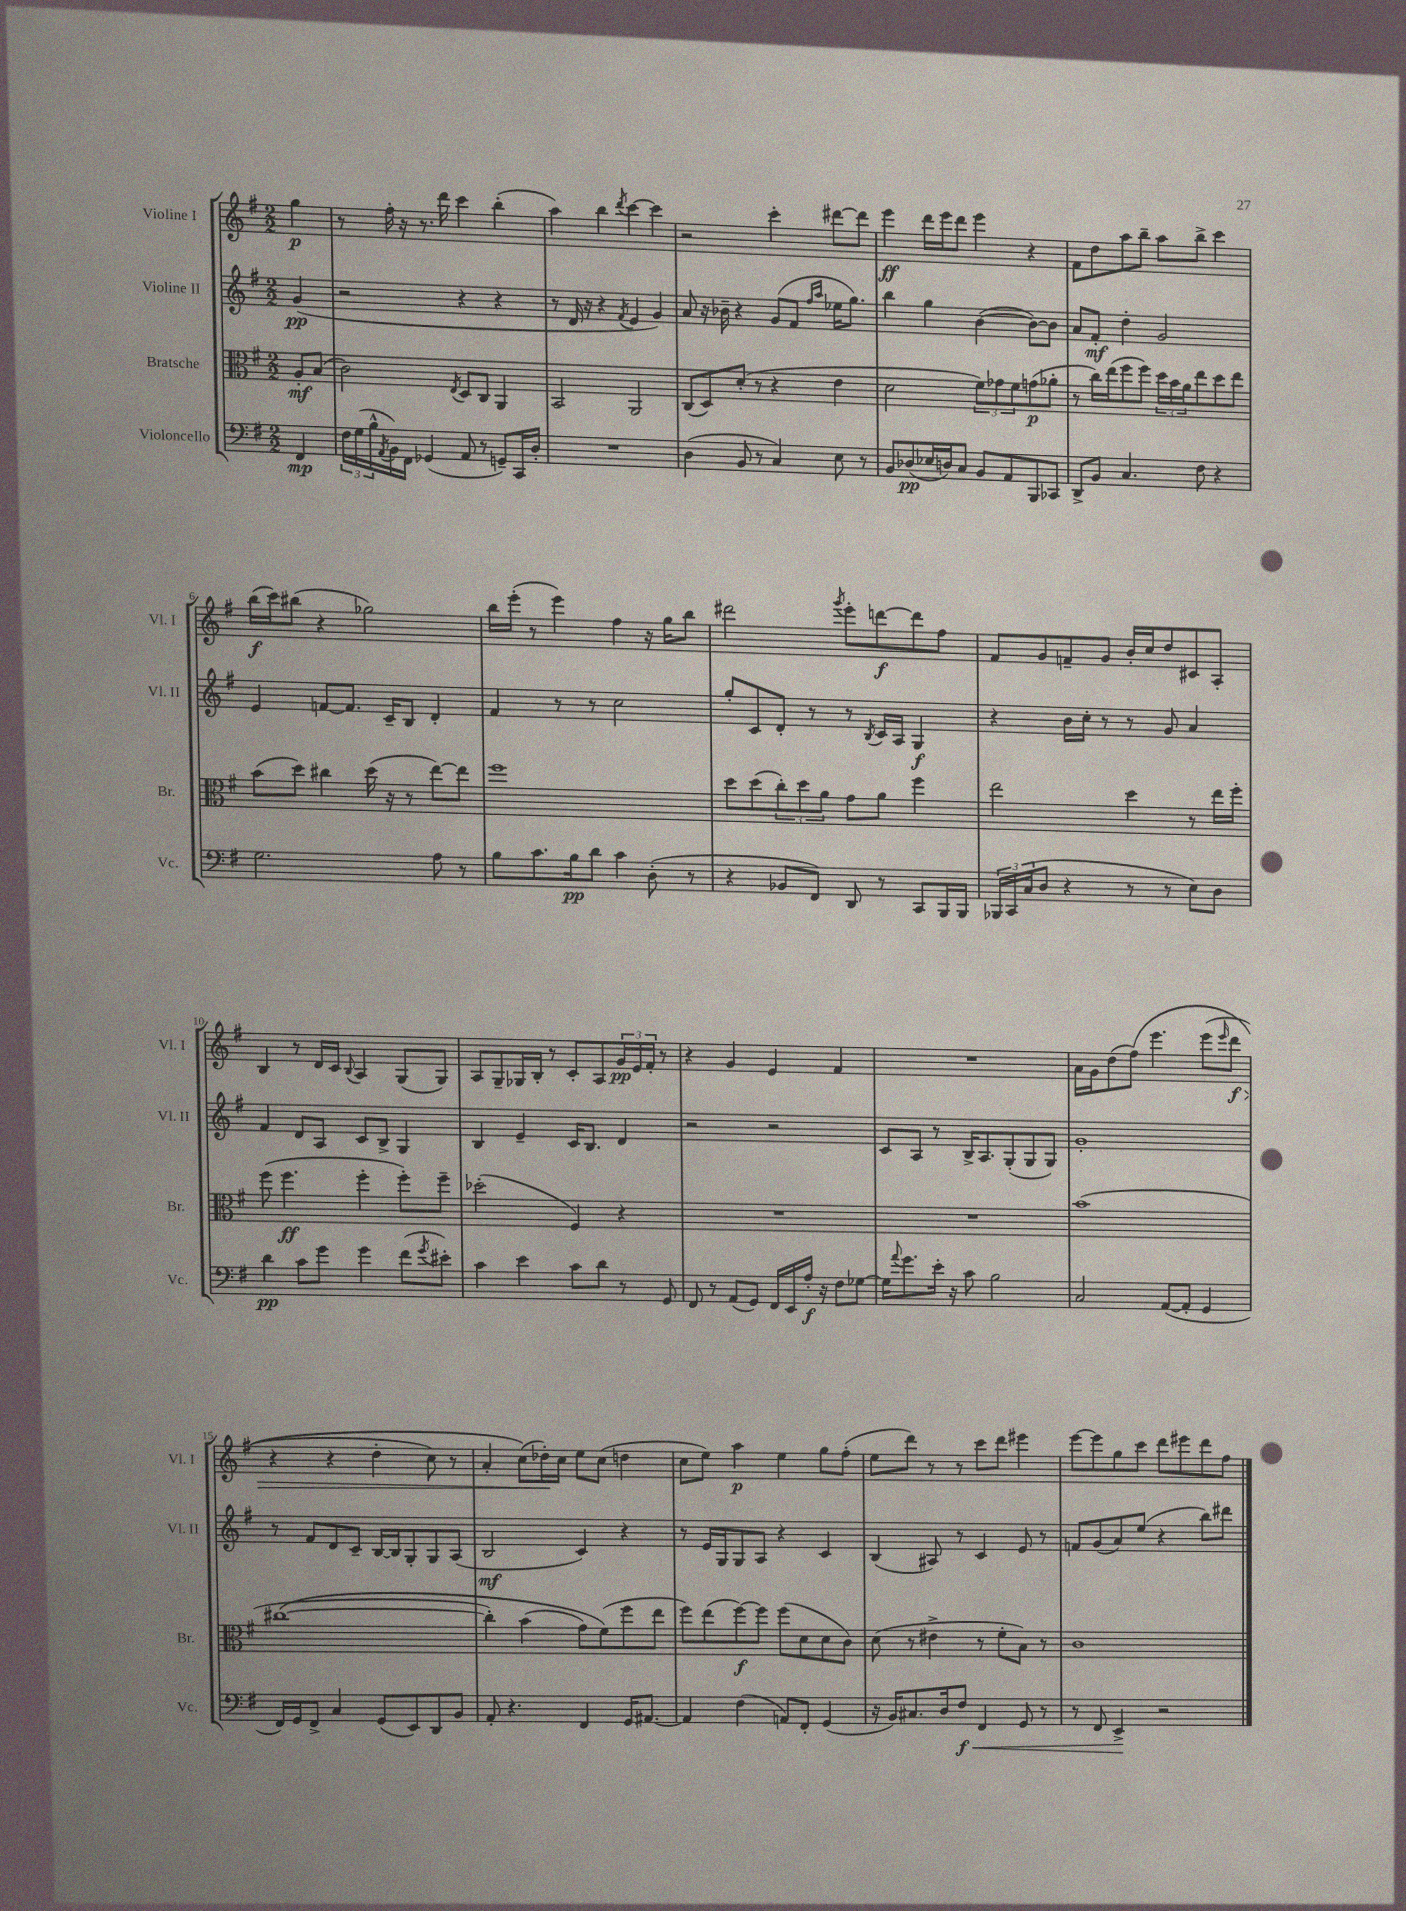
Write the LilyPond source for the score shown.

<<
\new StaffGroup <<
\new Staff = "s0" \with { instrumentName = "Violine I" shortInstrumentName = "Vl. I" } {
    \clef treble \key g \major \numericTimeSignature \time 2/2 \partial 4
    g''4\p |
    r8 fis''16-. r16 r8. d'''16 c'''4 b''4-.( |
    a''4) b''4 \acciaccatura { d'''8 } c'''4~ c'''4 |
    r2 c'''4-. dis'''8~ dis'''8 |
    e'''4\ff d'''16 e'''16 d'''8 e'''4 r4 |
    fis'8 d''8 a''8 b''8-- a''8 b''8-> c'''4 |
    b''16\f( c'''16) bis''8( r4 ges''2) |
    b''16 e'''16-.( r8 e'''4) fis''4 r16 g''16 b''8 |
    dis'''2 \acciaccatura { g'''8 } e'''8-. d'''8~\f d'''8 fis''8 |
    fis'8 g'8 f'8-- g'8 b'16-. c''16 d''8 cis'8 a8-. |
    b4 r8 d'16 c'16 \appoggiatura { b8 } a4 g8( g8) |
    a8 g8-- ges16 b16-. r8 c'8-. a8 \tuplet 3/2 { g'16\pp e'16 fis'16-. } r8 |
    r4 g'4 e'4 fis'4 |
    R1 |
    a'16 g'16 d''8( fis''8)\( e'''4. e'''8( \grace { e'''16 } d'''8\f\> |
    r4 r4 d''4-. c''8) r8 |
    a'4-. c''8(\) des''16-.\!) c''16 e''8 c''8( d''4 |
    c''8 e''8) a''4\p e''4 g''8 fis''8-.( |
    e''8 d'''8) r8 r8 c'''8 d'''8 eis'''4 |
    e'''8~ e'''8 g''8 c'''8 d'''8 eis'''8 d'''8 fis''8 \bar "|." |
}
\new Staff = "s1" \with { instrumentName = "Violine II" shortInstrumentName = "Vl. II" } {
    \clef treble \key g \major \numericTimeSignature \time 2/2 \partial 4
    g'4\pp( |
    r2 r4 r4 |
    r8 d'16 r16 r4 \acciaccatura { fis'8 } e'4 g'4) |
    a'8 r16 bes'16-- r4 g'8( fis'8 \grace { fis''16 a''16 } ees''16 g''8.) |
    b''4 g''4 b'4~( b'8~) b'8 |
    a'8 fis'8-.\mf d''4-. g'2 |
    e'4 f'8~ f'8. c'16-- b8 d'4-. |
    fis'4 r8 r8 c''2 |
    g''8-. c'8 d'8-. r8 r8 \acciaccatura { b8 } c'16 a16 g4\f |
    r4 b'16 c''16-. r8 r8 g'8 a'4 |
    fis'4 d'8 a8 c'8 b8-> g4 |
    b4 e'4-- c'16 b8. d'4 |
    r2 r2 |
    c'8 a8 r8 b16-> a8. g8-.( g8 g8) |
    g'1-. |
    r8 fis'8 d'8 c'8-- b16~ b16 g8-. g8 a8( |
    b2\mf c'4) r4 |
    r8 e'16 g16 g8 a8 r4 c'4 |
    b4( ais8) r8 c'4 e'8 r8 |
    f'8 g'8( a'8) e''8( r4 b''8) dis'''8 \bar "|." |
}
\new Staff = "s2" \with { instrumentName = "Bratsche" shortInstrumentName = "Br." } {
    \clef alto \key g \major \numericTimeSignature \time 2/2 \partial 4
    a8-.\mf b8( |
    c'2) \acciaccatura { e8 } d8 c8 a,4 |
    b,2 a,2 |
    c8( d8) d'8-.( r8 r4 e'4 |
    d'2 \tuplet 3/2 { fis'8) ges'8 fis'8 } g'8\p( aes'8-. |
    r8 c''16) e''16( fis''8 fis''8) \tuplet 3/2 { d''16 b'16 a'16 } e''8 d''8 e''8 |
    b'8( d''8) cis''4 d''16( r16 r8 e''8~) e''8 |
    fis''1 |
    d''8 d''8( \tuplet 3/2 { c''8-.) d''8 a'8 } g'8 a'8 fis''4 |
    e''2 d''4 r8 e''16 fis''16-. |
    fis''8( fis''4.\ff fis''4-. fis''8-.) fis''8-- |
    des''2-.( fis4) r4 |
    R1 |
    R1 |
    b'1( |
    cis''1~\( |
    cis''4-.) b'4( g'8) fis'8(\) fis''8 e''8 |
    fis''8) e''8( fis''8~\f) fis''8 fis''8( d'8 d'8 c'8) |
    d'8( r8 eis'4-> r8 fis'8-. b8) r8 |
    c'1 \bar "|." |
}
\new Staff = "s3" \with { instrumentName = "Violoncello" shortInstrumentName = "Vc." } {
    \clef bass \key g \major \numericTimeSignature \time 2/2 \partial 4
    fis,4\mp |
    \tuplet 3/2 { fis16 g16( b16-^ } \acciaccatura { a,8 } b,16) fis,16 ges,4( a,8 r8 g,8--) c,16 d16-. |
    R1 |
    d4( b,8 r8 c4) e8 r8 |
    b,8 des8\pp( ees16 d16) c8 b,8 a,8 b,,8 ces,8 |
    d,8-> b,8 c4. fis8 r4 |
    g2. a8 r8 |
    b8 c'8. b16\pp d'8 c'4 d8-.( r8 |
    r4 bes,8 fis,8) d,8 r8 c,8 b,,16 b,,16 |
    \tuplet 3/2 { bes,,16 c,16 c16( } d8 r4 r8 r8 e8) d8 |
    d'4\pp c'8 g'8 g'4 fis'8( \acciaccatura { g'8 } eis'8-.) |
    c'4 e'4 c'8 d'8 r8 g,8 |
    fis,8 r8 a,8( g,8) fis,16 e,16 a16-.\f r16 fis8 ges8~ |
    ges16 \appoggiatura { a'8 } g'8. e'16-. r16 c'8 b2 |
    c2 a,8~( a,8-. g,4 |
    fis,16) g,16 fis,8-> c4 g,8( e,8) d,8 b,8 |
    a,8-. r4. fis,4 g,16 ais,8.~ |
    ais,4 fis4( a,8) fis,8-. g,4( |
    r16 b,16) cis8. d16 fis8\f\< fis,4 g,8 r8 |
    r8 fis,8 e,4->\! r2 \bar "|." |
}
>>
>>
